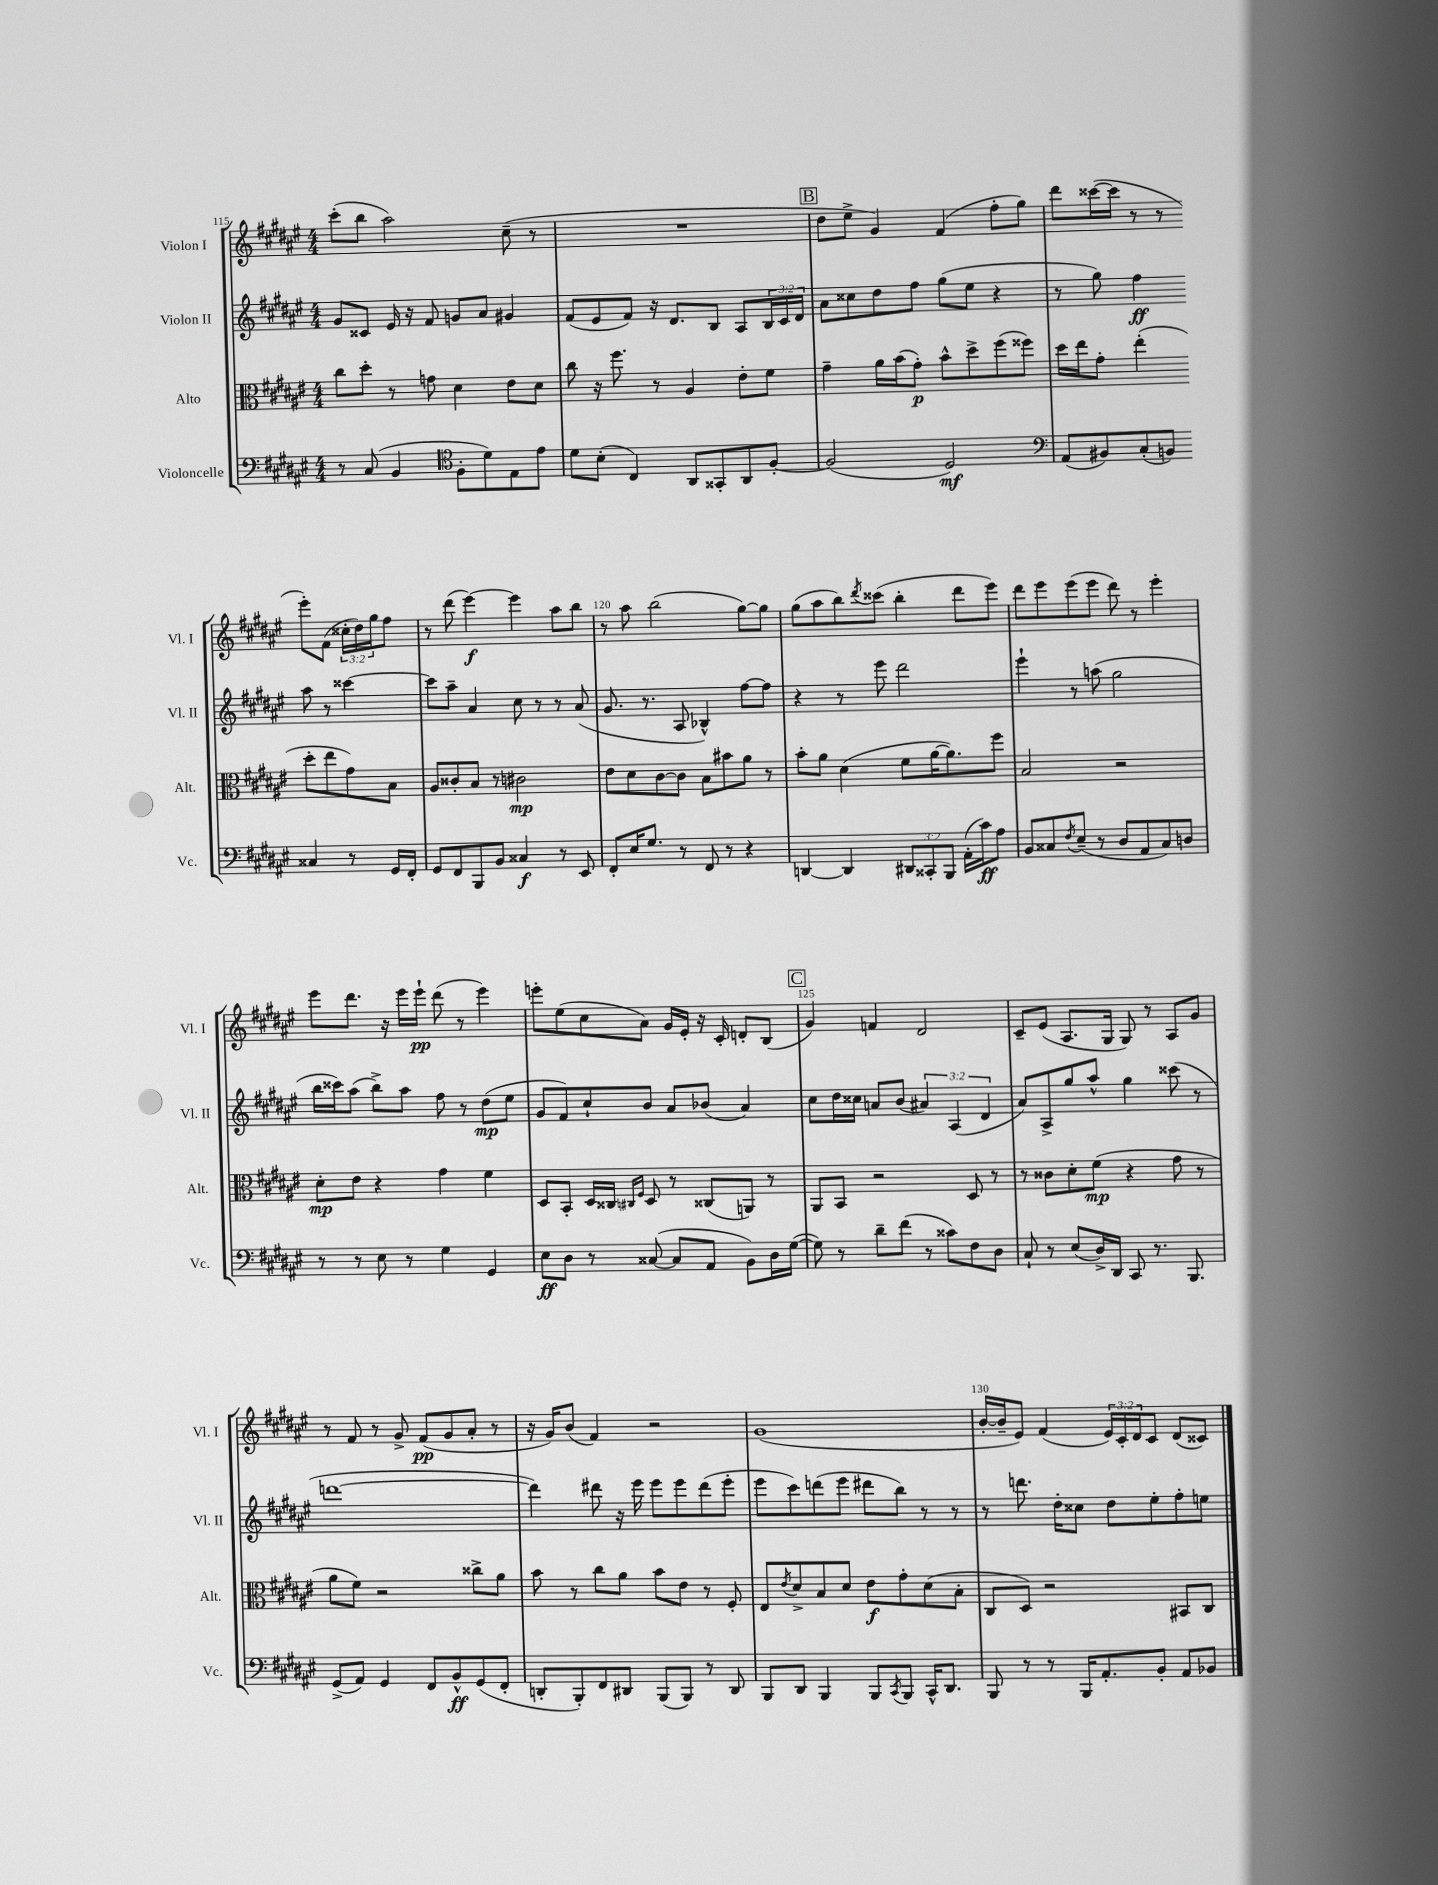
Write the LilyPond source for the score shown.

<<
\new StaffGroup <<
\new Staff = "s0" \with { instrumentName = "Violon I" shortInstrumentName = "Vl. I" } {
    \clef treble \key fis \major \numericTimeSignature \time 4/4 \override Staff.TupletNumber.text = #tuplet-number::calc-fraction-text
    cis'''8-.( b''8 ais''2) cis''8--( r8 |
    R1 |
    \mark \markup { \box "B" } dis''8 eis''8-> gis'4) fis'4( fis''8-. gis''8) |
    dis'''8 cisis'''16~( cisis'''16 r8 r8 eis'''8-.) fis'8( \tuplet 3/2 { cisis''16-. dis''16) gis''16 } fis''8 |
    r8 dis'''8( eis'''4~\f) eis'''4 ais''8 b''8 |
    r8 ais''8 b''2( gis''8~) gis''8 |
    gis''8( ais''8 b''8) \acciaccatura { dis'''8 } cisis'''8( b''4-. dis'''8 eis'''8) |
    dis'''8 eis'''8 eis'''8( eis'''8 dis'''8) r8 eis'''4-. |
    eis'''8 dis'''8. r16 eis'''16 eis'''16-!\pp dis'''8( r8 eis'''4) |
    e'''8-. eis''8( cis''8 ais'8) gis'16 eis'16-. r16 cis'16-. d'8-. b8( |
    \mark \markup { \box "C" } gis'4) f'4 dis'2 |
    cis'8-- eis'8( ais8. gis16 gis8) r8 ais8 gis'8 |
    r8 fis'8 r8 gis'8-> fis'8\pp( gis'8 ais'8-. r8 |
    r16 gis'16) b'8( fis'4) r2 |
    gis'1( |
    b'16~-. b'16-- eis'8) fis'4( \tuplet 3/2 { eis'16) cis'16-. dis'16 } cis'8 dis'8( cisis'8) \bar "|." |
}
\new Staff = "s1" \with { instrumentName = "Violon II" shortInstrumentName = "Vl. II" } {
    \clef treble \key fis \major \numericTimeSignature \time 4/4 \override Staff.TupletNumber.text = #tuplet-number::calc-fraction-text
    gis'8 cisis'8 eis'16 r16 fis'8 g'8 ais'8 gis'4 |
    fis'8( eis'8 fis'8) r16 dis'8. b8 ais8 \tuplet 3/2 { b16 cis'16 dis'16 } |
    \mark \markup { \box "B" } ais'8 cisis''8 dis''8 fis''8 gis''8( eis''8 r4 |
    r8 gis''8) fis''4\ff ais''8 r8 cisis'''4~ |
    cisis'''8 ais''8-- ais'4 cis''8 r8 r8 ais'8( |
    gis'8. r8. ais8 bes4-^) fis''8~ fis''8 |
    r4 r8 eis'''8 dis'''2 |
    eis'''4-! r8 a''8( gis''2 |
    b''16 cisis'''16) ais''8( b''8->) ais''8 fis''8 r8 dis''8\mp( eis''8 |
    gis'8 fis'8) cis''8-! b'8 ais'8 bes'8( ais'4) |
    \mark \markup { \box "C" } cis''8 dis''16 cisis''16 a'8 b'8( \tuplet 3/2 { ais'4) ais4( dis'4 } |
    ais'8) ais8-> gis''8 ais''8-^ gis''4 cisis'''8( r8 |
    d'''1~ |
    d'''4) dis'''8 r16 eis'''16 eis'''8 eis'''8 dis'''8( eis'''8-. |
    eis'''8 cis'''8) d'''8( eis'''8 dis'''8 b''8) r8 r8 |
    r8 d'''8. dis''16-. cisis''8 dis''8 eis''8-. fis''8-. e''8 \bar "|." |
}
\new Staff = "s2" \with { instrumentName = "Alto" shortInstrumentName = "Alt." } {
    \clef alto \key fis \major \numericTimeSignature \time 4/4
    cis''8 dis''8-. r8 g'8 dis'4 eis'8 dis'8 |
    cis''8 r16 fis''8. r8 ais4 eis'8-. fis'8 |
    \mark \markup { \box "B" } gis'4-- ais'16 b'16( gis'8-.\p) b'8-^ dis''8-> fis''8( fisis''8) |
    dis''16 eis''16 gis'8-. eis''4-.( dis''8-. eis''8 gis'8) b8 |
    ais8 cisis'8-. b8 r8 cis'2\mp |
    eis'8 dis'8 cis'8~ cis'8 b8 bis'8 ais'8 r8 |
    b'8-. ais'8 dis'4( fis'8 ais'16~ ais'8.) fis''8 |
    b2 r2 |
    dis'8-.\mp eis'8 r4 gis'4 fis'4 |
    dis8 b,8-. dis16 cisis16 \grace { cis16 fis16 } dis8 r8 cisis8( a,8) r8 |
    \mark \markup { \box "C" } ais,8 b,8 r2 dis8 r8 |
    r8 cisis'8 dis'8-. fis'8\mp( r4 gis'8 r8 |
    ais'8 fis'8) r2 cisis''8-> ais'8 |
    b'8 r8 cis''8 ais'8 b'8 eis'8 r8 fis8-. |
    eis8 \acciaccatura { eis'8 } dis'8-> b8 dis'8 eis'8\f gis'8-. dis'8( b8-. |
    cis8 dis8) r2 bis,8 cis8 \bar "|." |
}
\new Staff = "s3" \with { instrumentName = "Violoncelle" shortInstrumentName = "Vc." } {
    \clef bass \key fis \major \numericTimeSignature \time 4/4 \override Staff.TupletNumber.text = #tuplet-number::calc-fraction-text
    r8 cis8( b,4 \clef tenor fis8-. dis'8) eis8 eis'8 |
    dis'8 b8-.( cis4) ais,8 gisis,8-. ais,8 fis8~-. |
    \mark \markup { \box "B" } fis2( dis2\mf) |
    \clef bass ais,8( bis,8) cis8-.( b,8) cisis4 r8 gis,16 fis,16-. |
    gis,8 fis,8 b,,8 b,8 cisis4\f r8 eis,8 |
    fis,8-. eis16 gis8. r8 fis,8 r8 r4 |
    d,4~ d,4 \tuplet 3/2 { dis,8 cisis,8-. b,,8 } ais,16-.( cis'16\ff) ais8 |
    b,8 cisis8 \acciaccatura { fis8 } eis8--( r8 dis8 ais,8 cisis8) d8 |
    r8 r8 eis8 r8 gis4 gis,4 |
    eis8\ff dis8 r8 cisis8~( cisis8 ais,8 b,8) dis16 gis16~( |
    \mark \markup { \box "C" } gis8) r8 dis'8-- fis'8( r8 cisis'8) fis8 dis8 |
    cis8-! r8 eis8( dis16->) dis,16 cis,8 r8. b,,8. |
    gis,8->( ais,8) gis,4 fis,8 b,8-^\ff gis,8( fis,8-. |
    d,8-. b,,8-.) fis,8 dis,8 b,,8( b,,8) r8 dis,8 |
    b,,8 dis,8 b,,4 b,,8 \acciaccatura { cis,8 } b,,8 cis,16-^ dis,8. |
    b,,8 r8 r8 b,,16 ais,8.-. b,8-. ais,8 bes,8 \bar "|." |
}
>>
>>
\layout { \context { \Score currentBarNumber = #115 \override BarNumber.break-visibility = ##(#f #t #t) barNumberVisibility = #(every-nth-bar-number-visible 5) } }
